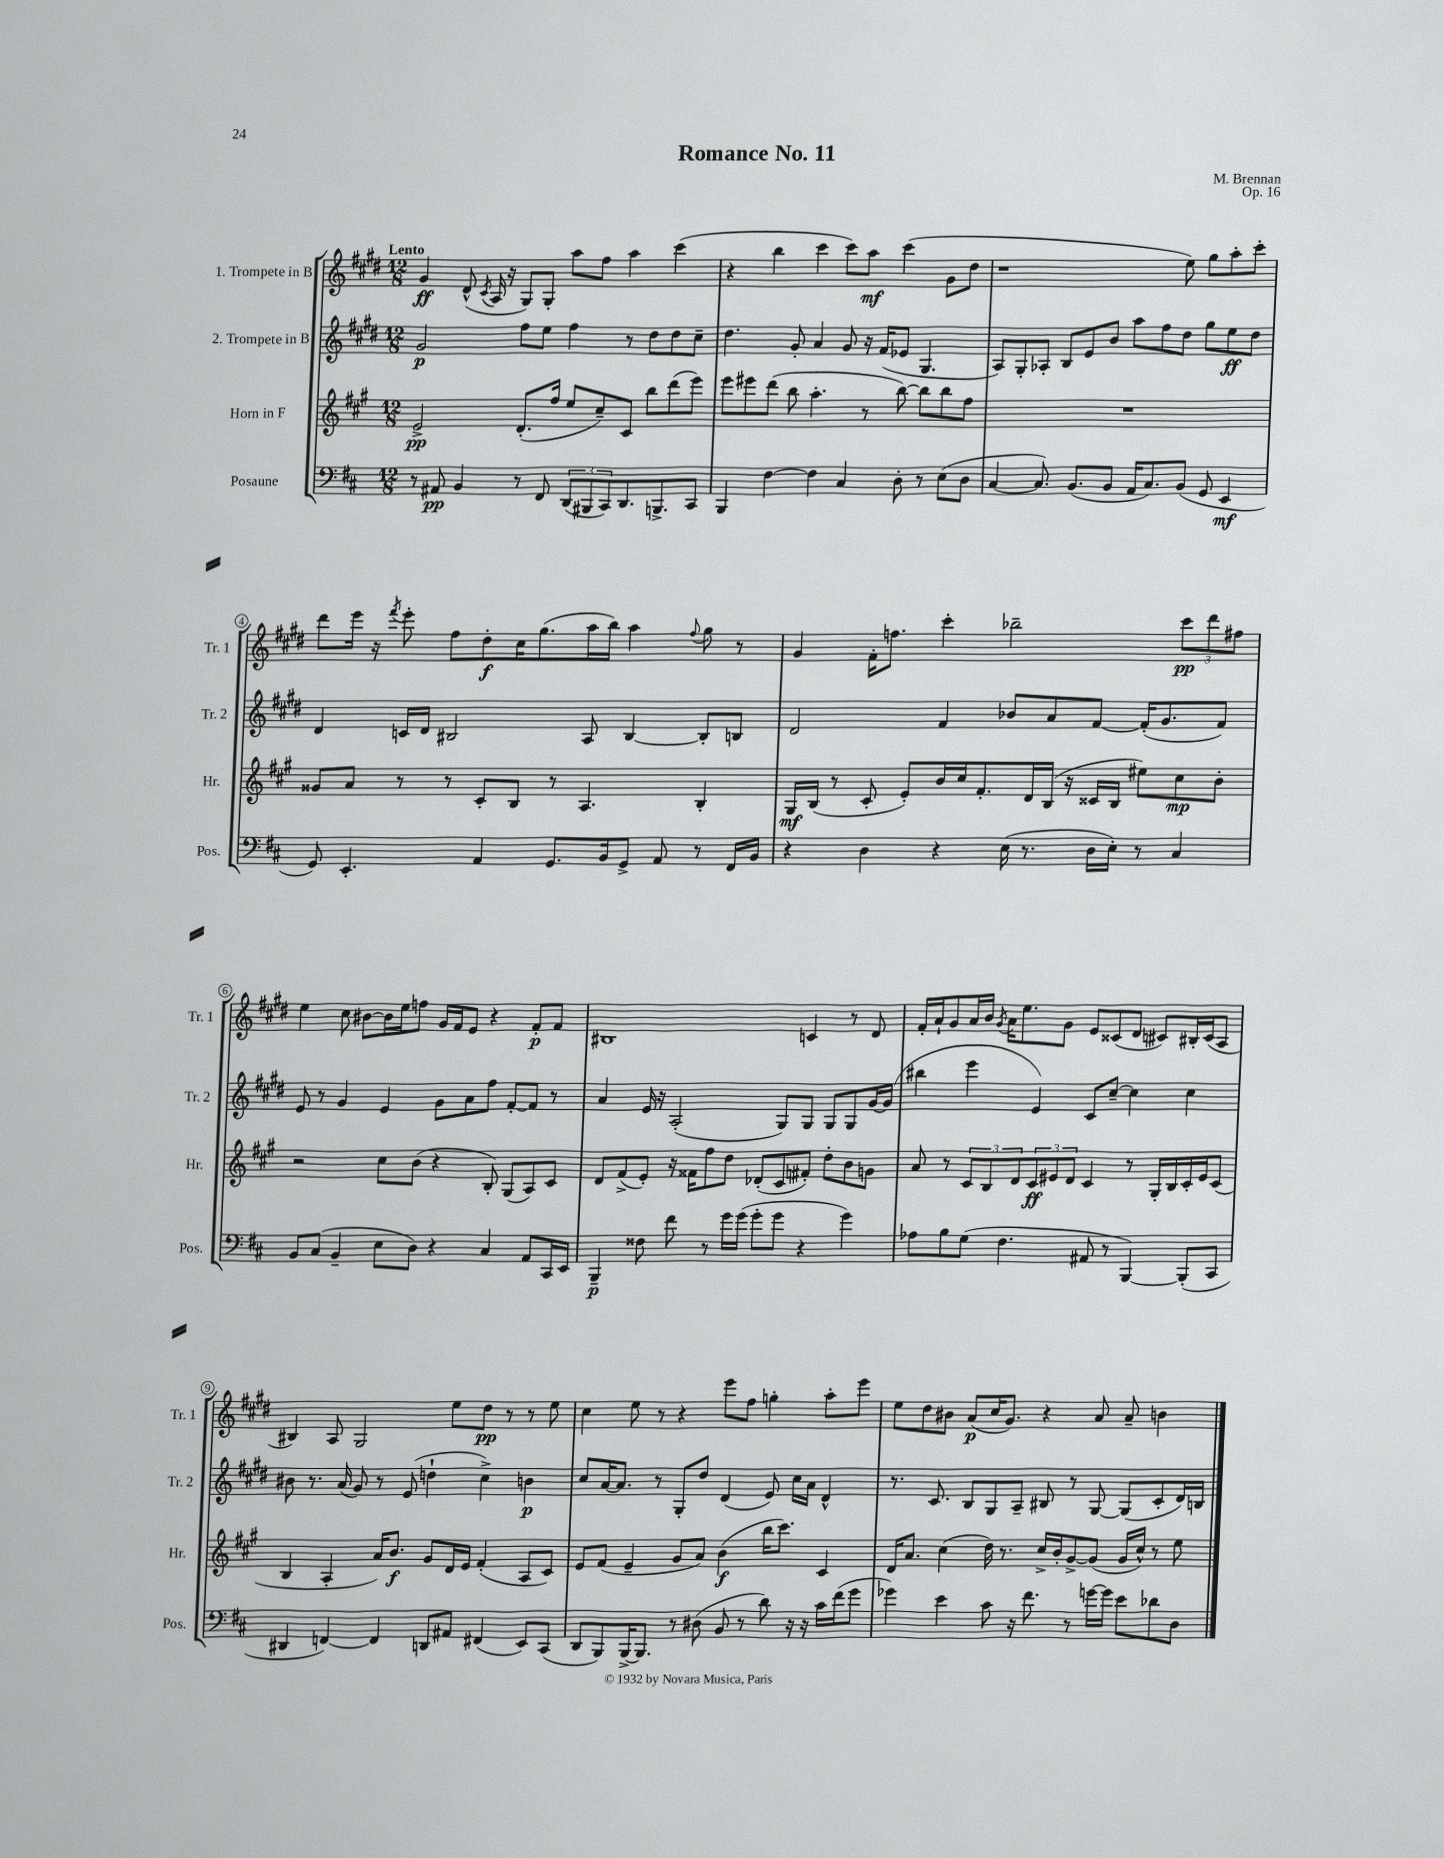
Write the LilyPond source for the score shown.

\header { title = "Romance No. 11" composer = "M. Brennan" opus = "Op. 16" }
<<
\new StaffGroup <<
\new Staff = "s0" \with { instrumentName = "1. Trompete in B" shortInstrumentName = "Tr. 1" } {
    \clef treble \key e \major \numericTimeSignature \time 12/8 \tempo "Lento"
    gis'4\ff dis'8-^( \acciaccatura { cis'8 } a16 r16 gis8) gis8-. a''8 fis''8 a''4 cis'''4( |
    r4 b''4 cis'''4 cis'''8) a''8\mf cis'''4( gis'8 dis''8 |
    r1 e''8) gis''8 a''8-. cis'''8-. |
    dis'''8 e'''16 r16 \acciaccatura { fis'''8 } e'''8-. fis''8 dis''8-.\f cis''16 gis''8.( a''16 b''16) a''4 \appoggiatura { fis''8 } gis''8 r8 |
    gis'4 fis'16-. f''8. cis'''4-. bes''2-- \tuplet 3/2 { cis'''8\pp dis'''8 fis''8 } |
    e''4 cis''8 bis'8~ bis'16 e''16 f''8 gis'16 fis'16 e'8 r4 fis'8-.\p fis'8 |
    bis1 c'4 r8 dis'8 |
    fis'16-. a'16-! gis'8 a'16 b'16 \acciaccatura { gis'8 } a'16 e''8. gis'8 e'8 cisis'8( dis'8 cis'8) bis16-. cis'16( a8 |
    bis4) a8 gis2 e''8 dis''8\pp r8 r8 e''8 |
    cis''4 e''8 r8 r4 e'''8 fis''8 g''4-. a''8-. e'''8 |
    e''8 dis''8 bis'8 a'8\p( cis''16 gis'8.) r4 a'8 a'8-- b'4 \bar "|." |
}
\new Staff = "s1" \with { instrumentName = "2. Trompete in B" shortInstrumentName = "Tr. 2" } {
    \clef treble \key e \major \numericTimeSignature \time 12/8
    gis'2\p fis''8 e''8 fis''4 r8 dis''8 dis''8 cis''8-- |
    dis''4. gis'8-. a'4 gis'8 r16 fis'16( ees'8 gis4. |
    a8) gis8-. aes8-. b8 e'8 b'8 a''8 fis''8 dis''8 gis''8 e''8\ff dis''8 |
    dis'4 c'16 dis'16 bis2 a8 bis4~ bis8-. b8 |
    dis'2 fis'4 bes'8 a'8 fis'8~ fis'16-.( gis'8. fis'8) |
    e'8 r8 gis'4 e'4 gis'8 a'8 fis''8 fis'8~-. fis'8 r8 |
    a'4 e'16 r16 a2-.( gis8) gis8 gis8 gis8 gis'16~ gis'16( |
    bis''4 e'''4 e'4) cis'8 cis''8~-- cis''4 cis''4 |
    bis'8 r8. a'16( gis'8) r8 e'8( d''4-! cis''4->) b'4\p |
    cis''8 a'16~ a'8. r8 gis8-. dis''8 dis'4( e'8) cis''16 a'16 dis'4-^ |
    r8. cis'8. b8 gis8 a8-- bis8 r8 gis8~ gis8( cis'8-. dis'16) b16 \bar "|." |
}
\new Staff = "s2" \with { instrumentName = "Horn in F" shortInstrumentName = "Hr." } {
    \clef treble \key a \major \numericTimeSignature \time 12/8
    e'2->\pp d'8.-.( fis''16 e''8 cis''8--) cis'8 b''8 d'''8( e'''8) |
    e'''8 eis'''8 d'''8( b''8 a''4.-. r8 b''8~) b''8 b''8 fis''8 |
    R1. |
    gisis'8 a'8 r8 r8 cis'8-. b8 r8 a4. b4-. |
    gis16\mf b16( r8 cis'8-. e'8-.) b'16 cis''16 fis'8.-. d'16 b16( r16 cisis'16 b16 eis''8) cis''8\mp b'8-. |
    r2 cis''8 b'8( r4 b8-.) gis8( a8) cis'8 |
    d'8 fis'8->( e'8-.) r16 fisis'16 fis''8 d''8 des'8-.( cis'8 fis'8-.) d''8-. b'8 g'8 |
    a'8 r8 \tuplet 3/2 { cis'8 b8 d'8 } \tuplet 3/2 { cis'8\ff eis'8 d'8 } cis'4 r8 gis16-. b16 cis'16-. eis'16 cis'8( |
    b4 a4-. a'16) b'8.\f gis'8 d'16 e'16 fis'4-.( a8 cis'8) |
    e'8 fis'8( e'4-- gis'8 a'8) b'4\f( b''16 cis'''8.) cis'4 |
    d'16 a'8. cis''4( d''16) r8. cis''16-> b'16-. gis'8~-> gis'8( gis'16 cis''16-^) r8 e''8 \bar "|." |
}
\new Staff = "s3" \with { instrumentName = "Posaune" shortInstrumentName = "Pos." } {
    \clef bass \key d \major \numericTimeSignature \time 12/8
    r8 ais,8\pp b,4 r8 fis,8 \tuplet 3/2 { d,8( bis,,8 cis,8) } d,8. b,,8.-> cis,8 |
    b,,4 fis4~ fis4 cis4 d8-. r8 e8( d8 |
    cis4~ cis8.) b,8.( b,8 a,16 cis8.) b,8( g,8 e,4\mf |
    g,8) e,4.-. a,4 g,8. b,16 g,8-> a,8 r8 fis,16 b,16 |
    r4 d4 r4 e16( r8. d16 e16-.) r8 cis4 |
    b,8 cis8( b,4-- e8 d8) r4 cis4 a,8 cis,16 e,16 |
    b,,4--\p fisis8 fis'8 r8 g'16 g'16( g'8-. g'8 r4 g'4) |
    aes8 b8 g8( fis4. ais,8 r8 b,,4~) b,,8-.( cis,8 |
    dis,4 f,4~) f,4 d,8 ais,8 fis,4( e,8) cis,8( |
    d,8 b,,8) b,,16~-> b,,8. r8 dis8( b,8 r8 d'8) r16 r16 cis'16 fis'16( g'8 |
    ges'4) e'4 cis'8 r16 fis'8. r8 g'16~ g'16 e'8 des'8 d8 \bar "|." |
}
>>
>>
\layout { \context { \Score \override BarNumber.stencil = #(make-stencil-circler 0.1 0.3 ly:text-interface::print) } }
